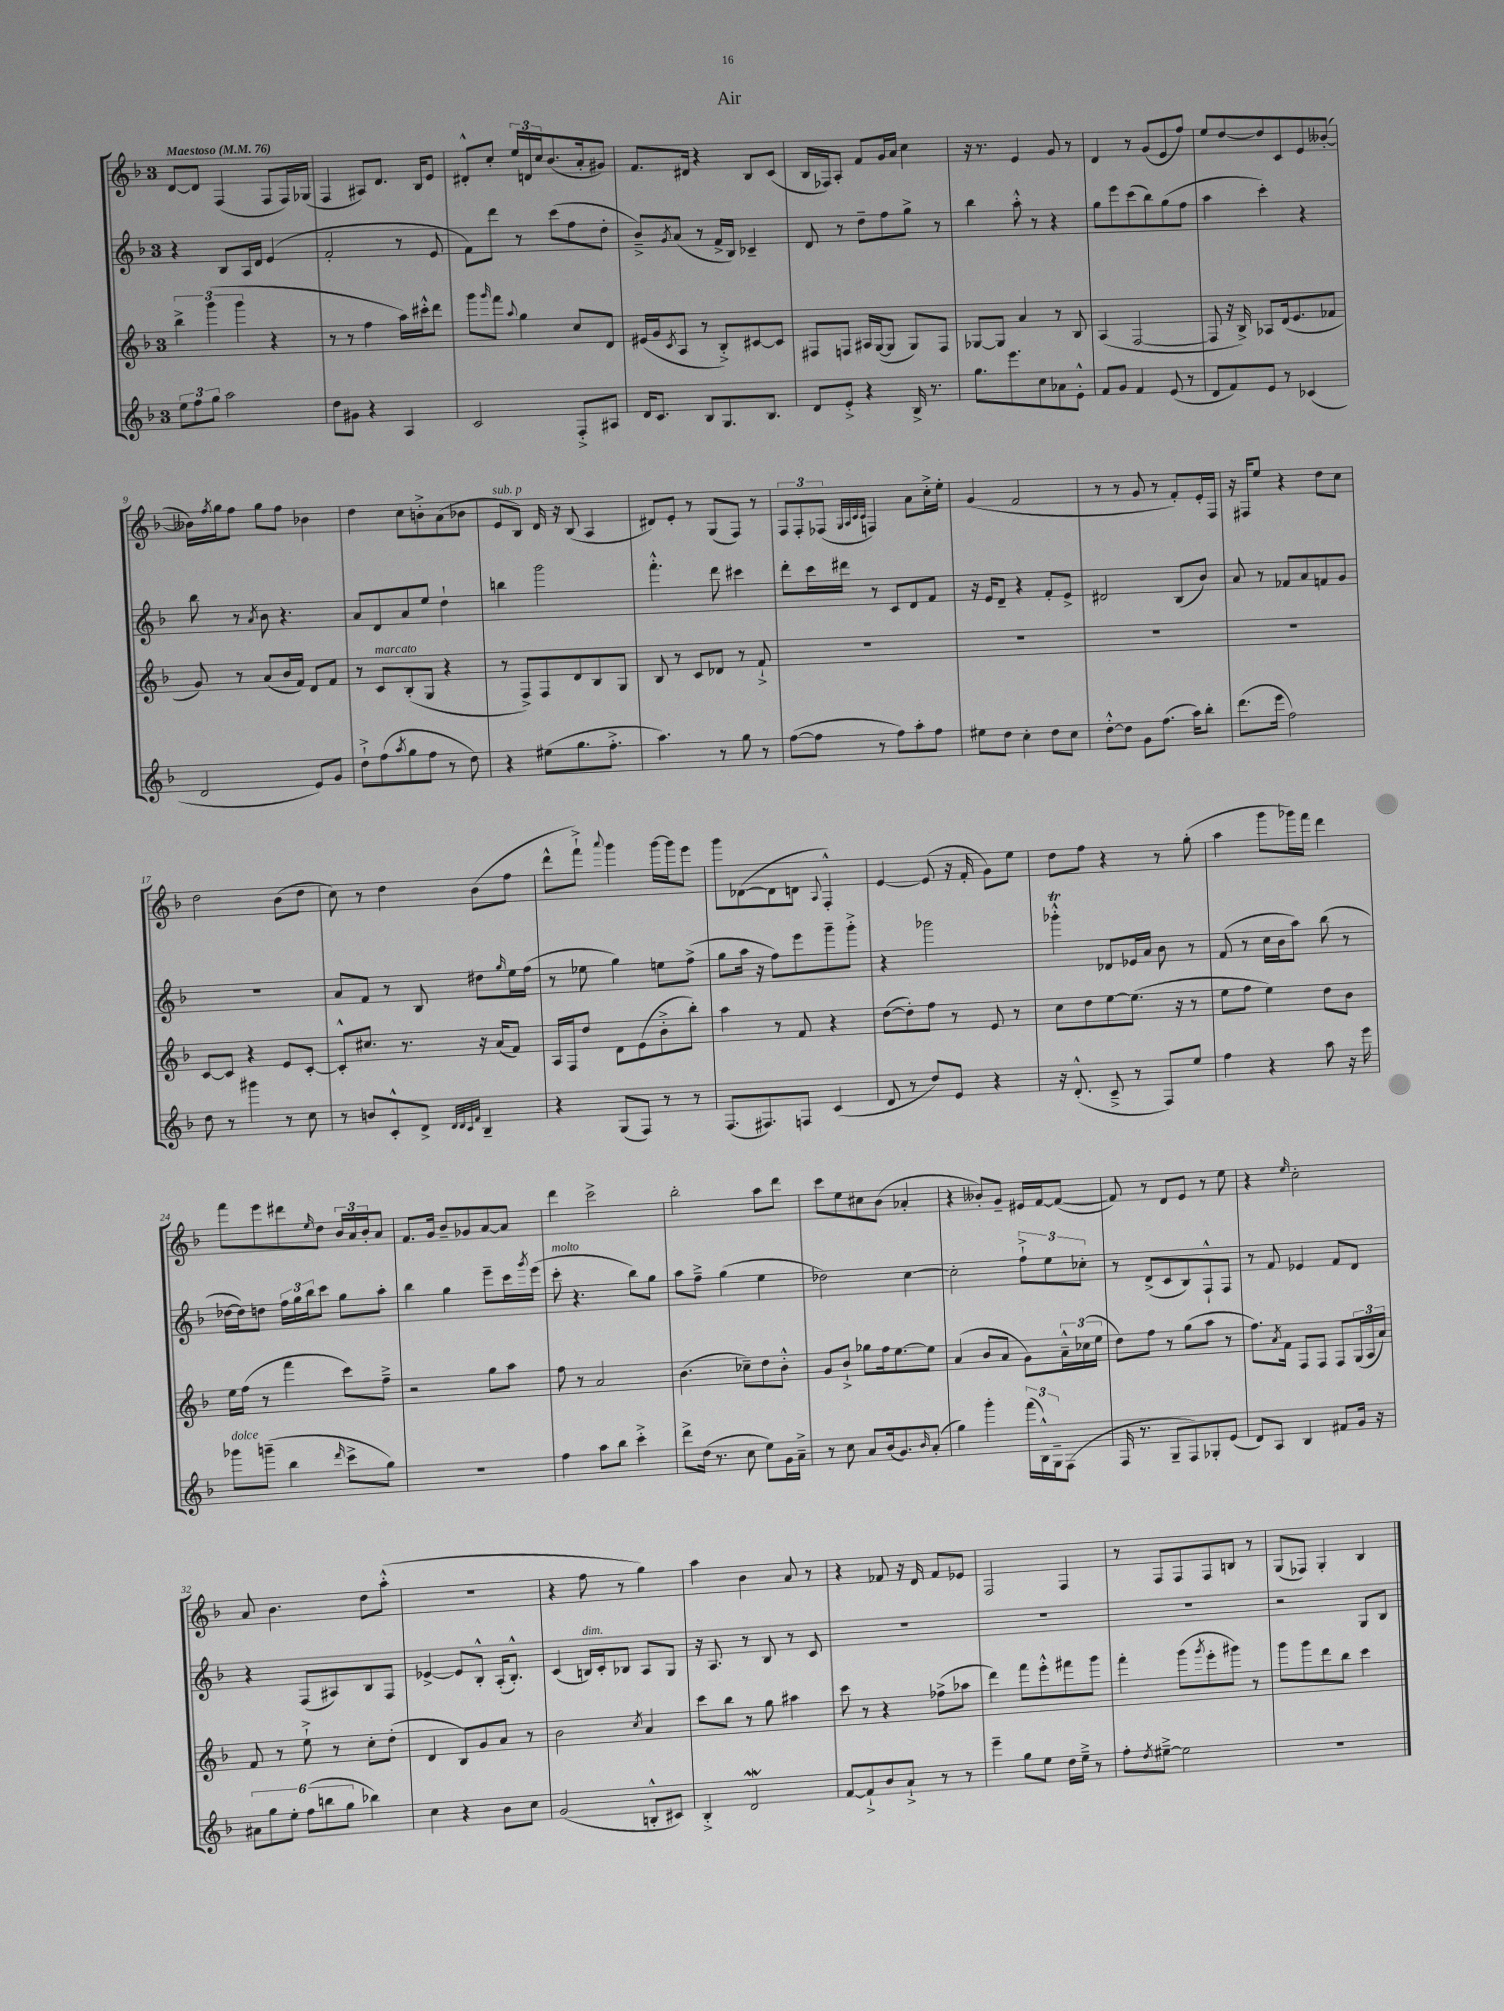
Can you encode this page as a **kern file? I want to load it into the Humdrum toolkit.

**kern	**kern	**kern	**kern
*part4	*part3	*part2	*part1
*staff4	*staff3	*staff2	*staff1
*clefG2	*clefG2	*clefG2	*clefG2
*k[b-]	*k[b-]	*k[b-]	*k[b-]
*M3/4	*M3/4	*M3/4	*M3/4
*MM76	*MM76	*MM76	*MM76
=1	=1	=1	=1
!	!	!	!LO:TX:a:B:t=Maestoso
12ee\L	6bb-^\	4r	[8d/L
12ff\	.	.	.
.	.	.	8d/J]
12gg\J	(6ggg\	.	.
2aa\	.	8B-/L	(4F/
.	6ggg\	.	.
.	.	16A/L	.
.	.	16d/JJ	.
.	4r	(4e/	8F/L
.	.	.	16F/L)
.	.	.	(16G-X/JJ
=2	=2	=2	=2
8dd\L	8r	2f'/	4F/
8g#X\J	8r	.	.
4r	4ff\	.	8A#X/L)
.	.	.	8.d/J
4A/	16aa\LL)	8r	.
.	16ccc#X'^^\J	.	16B-/KL
.	8ddd\J	8e/	8e/J
=3	=3	=3	=3
2c/	8ggg\L	8f\L)	8d#X'^^/L
.	16qqggg/	.	.
.	8fff\J	8ddd\J	8cc'/J
.	8qqaa/	.	.
.	4gg\	8r	24ee/LL
.	.	.	24dn/
.	.	.	24cc/J
.	.	(8ccc\L	(8.b-/
8F'^/L	8cc/L	8ff\	.
.	.	.	16a'/k
8A#X/J	8d/J	8dd'\J	8g#X/J)
=4	=4	=4	=4
16d/KL	(16e#X/LL	8b-~^/L)	8.f/L
8.c/J	16g/J	.	.
.	8qc/	8qg/	.
.	8A/J	(8a/J	.
.	.	.	16d#X/Jk
8B-/L	8r	8r	4r
8.G/	8B-'^/L)	16f^/LL	.
.	.	16B-/JJ)	.
.	[8c#X/	4c-X~/	8B-/L
8.B-/J	.	.	.
.	8c#/J]	.	(8c/J
=5	=5	=5	=5
8d/L	8F#X/L	8d/	16B-/LL
.	.	.	16F-X/J)
8e'^/J	8Fn/J	8r	8A'/J
4r	16A#X/LL	8dd~\L	8f/L
.	([16G/J	.	.
.	8G/J]	8ff\	16g/L
.	.	.	16a/JJ
16B-^/	8G/L)	8gg^\J	4cc\
8.r	.	.	.
.	8F/J	8r	.
=6	=6	=6	=6
8.gg\L	[8G-X/L	4bb-\	16r
.	.	.	8.r
.	8G-/J]	.	.
8.eee\	.	.	.
.	4a/	8aa'^^\	4e/
8cc\	.	8r	.
8a-X\	8r	4r	8g/
8e'^^\J	8B-/	.	8r
=7	=7	=7	=7
8f/L	(4A/	8gg\L	4d/
8g/J	.	8eee\	.
4f/	[2F/	(8ccc\	8r
.	.	8bb-\)	(8g/L
(8e/	.	(8gg\	8e/
8r	.	8ff\J	8ff/J)
=8	=8	=8	=8
8d/L	8F/]	4aa\	8ee/L
8f/)	16r	.	[8dd/
.	16B-^/)	.	.
8e/J	8A-X/L	4ccc'\)	8dd/]
8r	(16d/k	.	8c/
.	8.e/	.	.
(4c-X/	.	4r	8e/
.	8f-X/J	.	([8b--X'/J
!!LO:LB:g=z
=9	=9	=9	=9
2d/	8g/)	8bb-\	16b--X\LL])
.	.	.	8qff/
.	.	.	16gg\J
.	8r	8r	8ff\J
.	.	8qa/	.
.	(8a/L	8b-\	8gg\L
.	16b-/L	4.r	8ff\J
.	16f/JJ)	.	.
8e/L)	8d/L	.	4b-X\
8g/J	8f/J	.	.
=10	=10	=10	=10
8dd`^\L	8r	8a/L	4dd\
!	!LO:TX:a:i:t=marcato	!	!
(8ff\	8c/L	8d/	.
8qaa/	.	.	.
8gg\	(8B-'/	8a/	8cc\L
8ff\J	8G/J	8ee/J	8bn'^\
8r	4r	4dd`\	(8a\
8dd\)	.	.	8b-X\J
=11	=11	=11	=11
!	!	!	!LO:TX:a:i:t=sub. p
4r	8r	4bbn\	8e/L
.	8F^/L)	.	8B-/J)
(8ee#X\L	8F/	2ggg\	16d/
.	.	.	16r
8.gg\	8d/	.	(8B-/
.	8B-/	.	4A/
8.ff'^\J	.	.	.
.	8G/J	.	.
=12	=12	=12	=12
4.aa\)	8B-/	4.fff'^^\	8d#X/L)
.	8r	.	8e'/J
.	8c/L	.	8r
8r	8d-X/J	8ddd\	(8G/L
8gg\	8r	4ccc#X\	8F/J)
8r	8f`^/	.	8r
=13	=13	=13	=13
([8ff\L	2.r	8ddd'\L	12F/L
.	.	.	12F'/
8ff\J]	.	16ccc\L	.
.	.	.	(12F-X/J
.	.	16ddd#X\JJ	.
.	.	.	32qqG/LLL
.	.	.	32qqA/
.	.	.	32qqc/
.	.	.	32qqc/JJJ
8r	.	8r	4Fn/)
8ff\L)	.	8c/L	.
8aa'\	.	8d/	8a\L
8ff\J	.	8f/J	16cc'^\L
.	.	.	16ee'\JJ
=14	=14	=14	=14
8ee#X\L	2.r	16r	(4g/
.	.	16e/KL	.
8dd\J	.	8d~/J	.
4cc'\	.	4r	2f/
8dd\L	.	8f'/L	.
8cc\J	.	8e^/J	.
=15	=15	=15	=15
[8dd'^^\L	2.r	2d#X/	8r
8dd\J]	.	.	8r
8g\L	.	.	8g/
(8.ff\J	.	.	8r
.	.	(8B-/L	8f'/L)
16aa\KL)	.	.	.
8bb-'\J	.	8b-/J)	16e'/L
.	.	.	16F/JJ
=16	=16	=16	=16
(8.ddd\L	2.r	8a/	16r
.	.	.	16F#X/KL
.	.	8r	8ee/J
16eee\Jk	.	.	.
2ff\)	.	8f-X/L	4r
.	.	8a/	.
.	.	8fn/	8dd\L
.	.	8g/J	8cc\J
!!LO:LB:g=z
=17	=17	=17	=17
8dd\	[8c/L	2.r	2dd\
8r	8c/J]	.	.
4ggg#X\	4r	.	.
8r	8e/L	.	(8b-\L
8cc\	[8c'/J	.	8dd\J
=18	=18	=18	=18
8r	8c'^^/L]	8a/L	8cc\)
8bn/L	8.cc#X/J	8f/J	8r
8c'^^/	.	8r	4dd\
.	8.r	.	.
8d^/J	.	8B-/	.
32qqd/LLL	.	.	.
32qqd/	.	.	.
32qqc/	.	.	.
32qqf/JJJ	.	.	.
4B-~/	16r	8dd#X\L	(8b-\L
.	(16a/KL	.	.
.	.	16qqgg/	.
.	8f/J)	16ee\L	8ff\J
.	.	(16ff\JJ	.
=19	=19	=19	=19
4r	16A/LL	8r	8ddd^^\L
.	16F/J	.	.
.	8dd/J	8ee-X\	8fff`^\J)
.	.	.	8qqaaa/
(8G/L	8d\L	4gg\)	4ggg\
8F/J)	(8e\	.	.
8r	8b-'^\	8een\L	[16ggg\LL
.	.	.	16ggg\J]
8r	8bb-'\J)	(8ff^\J	8eee\J
=20	=20	=20	=20
(8.F/L	4aa\	8gg\L	8ggg\L
.	.	16aa\Jk	([8d-X\
8.F#X/)	.	16r	.
.	8r	8ff\L)	8d-\]
8Fn/J	8f/	8eee\	8dn\J
.	.	.	8qqA/
(4c/	4r	8ggg~\	4F'^^/)
.	.	8ggg'^\J	.
=21	=21	=21	=21
8d/	([8dd\L	4r	[4e/
8r	8dd'\])	.	.
8dd/L)	8ff\J	2ggg-X\	(8e/]
8e/J	8r	.	16r
.	.	.	16f'/
4r	8e/	.	8g\L)
.	8r	.	8ee\J
=22	=22	=22	=22
16r	8cc\L	4ggg-XT'^^\	8dd\L
(8.d'^^/	.	.	.
.	8dd\	.	8ff\J
8c~^/	[8ee\	8d-X/L	4r
8r	(8.ee\J]	16e-X/L	.
.	.	16a/JJ	.
8F/L)	.	8b-\	8r
.	16r	.	.
8ee/J	8r	8r	(8gg'\
=23	=23	=23	=23
4ff\	8ee\L	(8f/	4aa\
.	8ff\J	8r	.
4r	4ee\)	16cc\LL	8ggg\L
.	.	16b-\J	.
.	.	8aa\J)	16ggg-X\L)
.	.	.	16fff\JJ
8aa\	8dd\L	(8bb-\	4ddd\
16r	8b-\J	8r	.
16eee\	.	.	.
!!LO:LB:g=z
=24	=24	=24	=24
!LO:TX:a:i:t=dolce	!	!	!
8ggg-X\L	16ee\LL	[16dd-X\LL	8fff\L
.	(16ff\JJ	16dd-\J])	.
(8gggn~\J	8r	8ddn\J	8eee\
4bb-\	4fff\	24ff\LL	8ddd#X\
.	.	24gg\	.
.	.	24bb-\J	.
.	.	.	16qqee/
.	.	8ccc\J	8dd\J
16qqddd/	.	.	.
8ccc^\L	8ccc\L)	8gg\L	24b-/LL
.	.	.	24a/
.	.	.	24b-'/J
8gg\J)	8ff~^\J	8aa'\J	8a/J
=25	=25	=25	=25
2.r	2r	4bb-\	8.f/L
.	.	.	16g/Jk
.	.	4gg\	8b-~/L
.	.	.	8g-X/
.	8gg\L	8eee~\L	[8a/
.	8aa\J	16ccc\L	8a/J]
.	.	8qggg/	.
.	.	(16eee\JJ	.
=26	=26	=26	=26
!	!	!LO:TX:a:i:t=molto	!
4ff\	8ff\	8ccc'\	4ddd\
.	8r	4.r	.
8aa\L	2a/	.	2ccc^\
8bb-\J	.	.	.
4ccc'^\	.	8bb-\L)	.
.	.	8gg\J	.
=27	=27	=27	=27
8ddd^\L	(4.b-\	8aa\L	2bb-'\
(16dd\Jk	.	8ff~^\J	.
8.r	.	.	.
.	.	(4gg\	.
8cc\	8cc-X~\L)	.	.
8ee\L)	8dd\	4ee\	8aa\L
16g\L	8b-'^^\J	.	8ddd\J
16a~^\JJ	.	.	.
=28	=28	=28	=28
8r	8g/L	2dd-X\)	8ccc\L
8cc\	8b-`^/J	.	8ee\
8a/L	8gg-X\L	.	8cc#X\
(16b-/k	16ff\k	.	(8b-\J
8.g/)	[8.ee\	.	.
.	.	[4cc\	4a-X'/
16qqb-/	.	.	.
(8a'/J	8ee\J]	.	.
=29	=29	=29	=29
4gg\)	(4a/	2cc'\]	4r
4ggg'\	8b-/L	.	8b--X'/L)
.	8a/J	.	8g~/J
(24fff\LL	8g\L)	12ff`^\L	16e#X/LL
24B-^^\)	.	.	.
.	.	.	[16f/J
24G~\J	.	12ee\	.
(8F\J	24a~^^\L	.	(8f/J_
.	(24cc-X\	12cc-X'\J	.
.	24ee\JJ	.	.
=30	=30	=30	=30
16F/	8dd\L)	8r	8f/])
8.r	.	.	.
.	8ff\J	(8d^/L	8r
8G~/L	8r	8c/	8d/L
8F/)	(8gg\L	8B-/)	8e/J
8G-X'/	8aa\J	8F`^^/	8r
(8e/J	8r	8F/J	8ee\
=31	=31	=31	=31
8d/L)	8.ff\L)	8r	4r
8A/J	.	8f/	.
.	8qa/	.	.
.	16f\Jk	.	.
.	.	.	16qqee/
4B-/	8F/L	4e-X/	2cc'\
.	8F/J	.	.
8f#X/L	8F/L	8f/L	.
16g/Jk	(24G/L	8d/J	.
.	24A/	.	.
16r	.	.	.
.	24a/JJ)	.	.
!!LO:LB:g=z
=32	=32	=32	=32
12a#X\L	8f/	4r	8a/
12gg\	.	.	.
.	8r	.	4.b-\
12ee'\J	.	.	.
(12ff\L	8ee`^\	(8F/L	.
12bbn\	.	.	.
.	8r	8A#X/)	.
12gg\J	.	.	.
4bb-X\)	8cc'\L	8B-/	8dd\L
.	(8dd'\J	8F/J	(8aa'^^\J
=33	=33	=33	=33
4cc\	4d/	[4e-X^/	2.r
4r	8B-/L)	8e-/L]	.
.	8g/	8B-'^^/J	.
8b-\L	8a/J	(16A'/KL	.
.	.	8.B-'^^/J)	.
8cc\J	8r	.	.
=34	=34	=34	=34
(2g/	2b-\	(4c/	4r
!	!	!LO:TX:a:i:t=dim.	!
.	.	16Bn/LL)	8ff\
.	.	16c'/J	.
.	.	8B-X/J	8r
.	8qcc/	.	.
8Bn'^^/L	4a/	8A/L	4gg\)
8c#X/J)	.	8G/J	.
=35	=35	=35	=35
4B-'^/	8ccc\L	16r	4aa\
.	.	8.A/	.
.	8bb-\J	.	.
2dW/	8r	8r	4b-\
.	8gg\	8B-/	.
.	4aa#X\	8r	8a/
.	.	8c/	8r
=36	=36	=36	=36
[8f/L	8ccc\	2.r	4r
8f`^/]	8r	.	.
8b-/	4r	.	8f-X/
8a`^/J	.	.	16r
.	.	.	16d/
8r	(8ff-X^\L	.	8f-/L
8r	8aa-X\J	.	8e-X/J
=37	=37	=37	=37
4eee~\	4ddd\)	2.r	2F/
8gg\L	8fff\L	.	.
8ee\J	8eee'^^\	.	.
16dd\LL	8fff#X\	.	4F/
16ee~^\JJ	.	.	.
8r	8ggg\J	.	.
=38	=38	=38	=38
8ff'\L	4fff'\	2.r	8r
8qdd/	.	.	.
[8ee#X~^\J	.	.	8F/L
2ee#\]	(8ggg\L	.	8F/
.	8qggg/	.	.
.	8eee'\	.	8F/
.	8ggg#X\J)	.	8Bn/J
.	8r	.	8r
=39	=39	=39	=39
2.r	8ggg\L	2r	(8G/L
.	8ggg\	.	8F-X/J)
.	8ddd\	.	4G'/
.	8bb-\J	.	.
.	4ccc\	8G/L	4B-/
.	.	8B-/J	.
==	==	==	==
*-	*-	*-	*-
